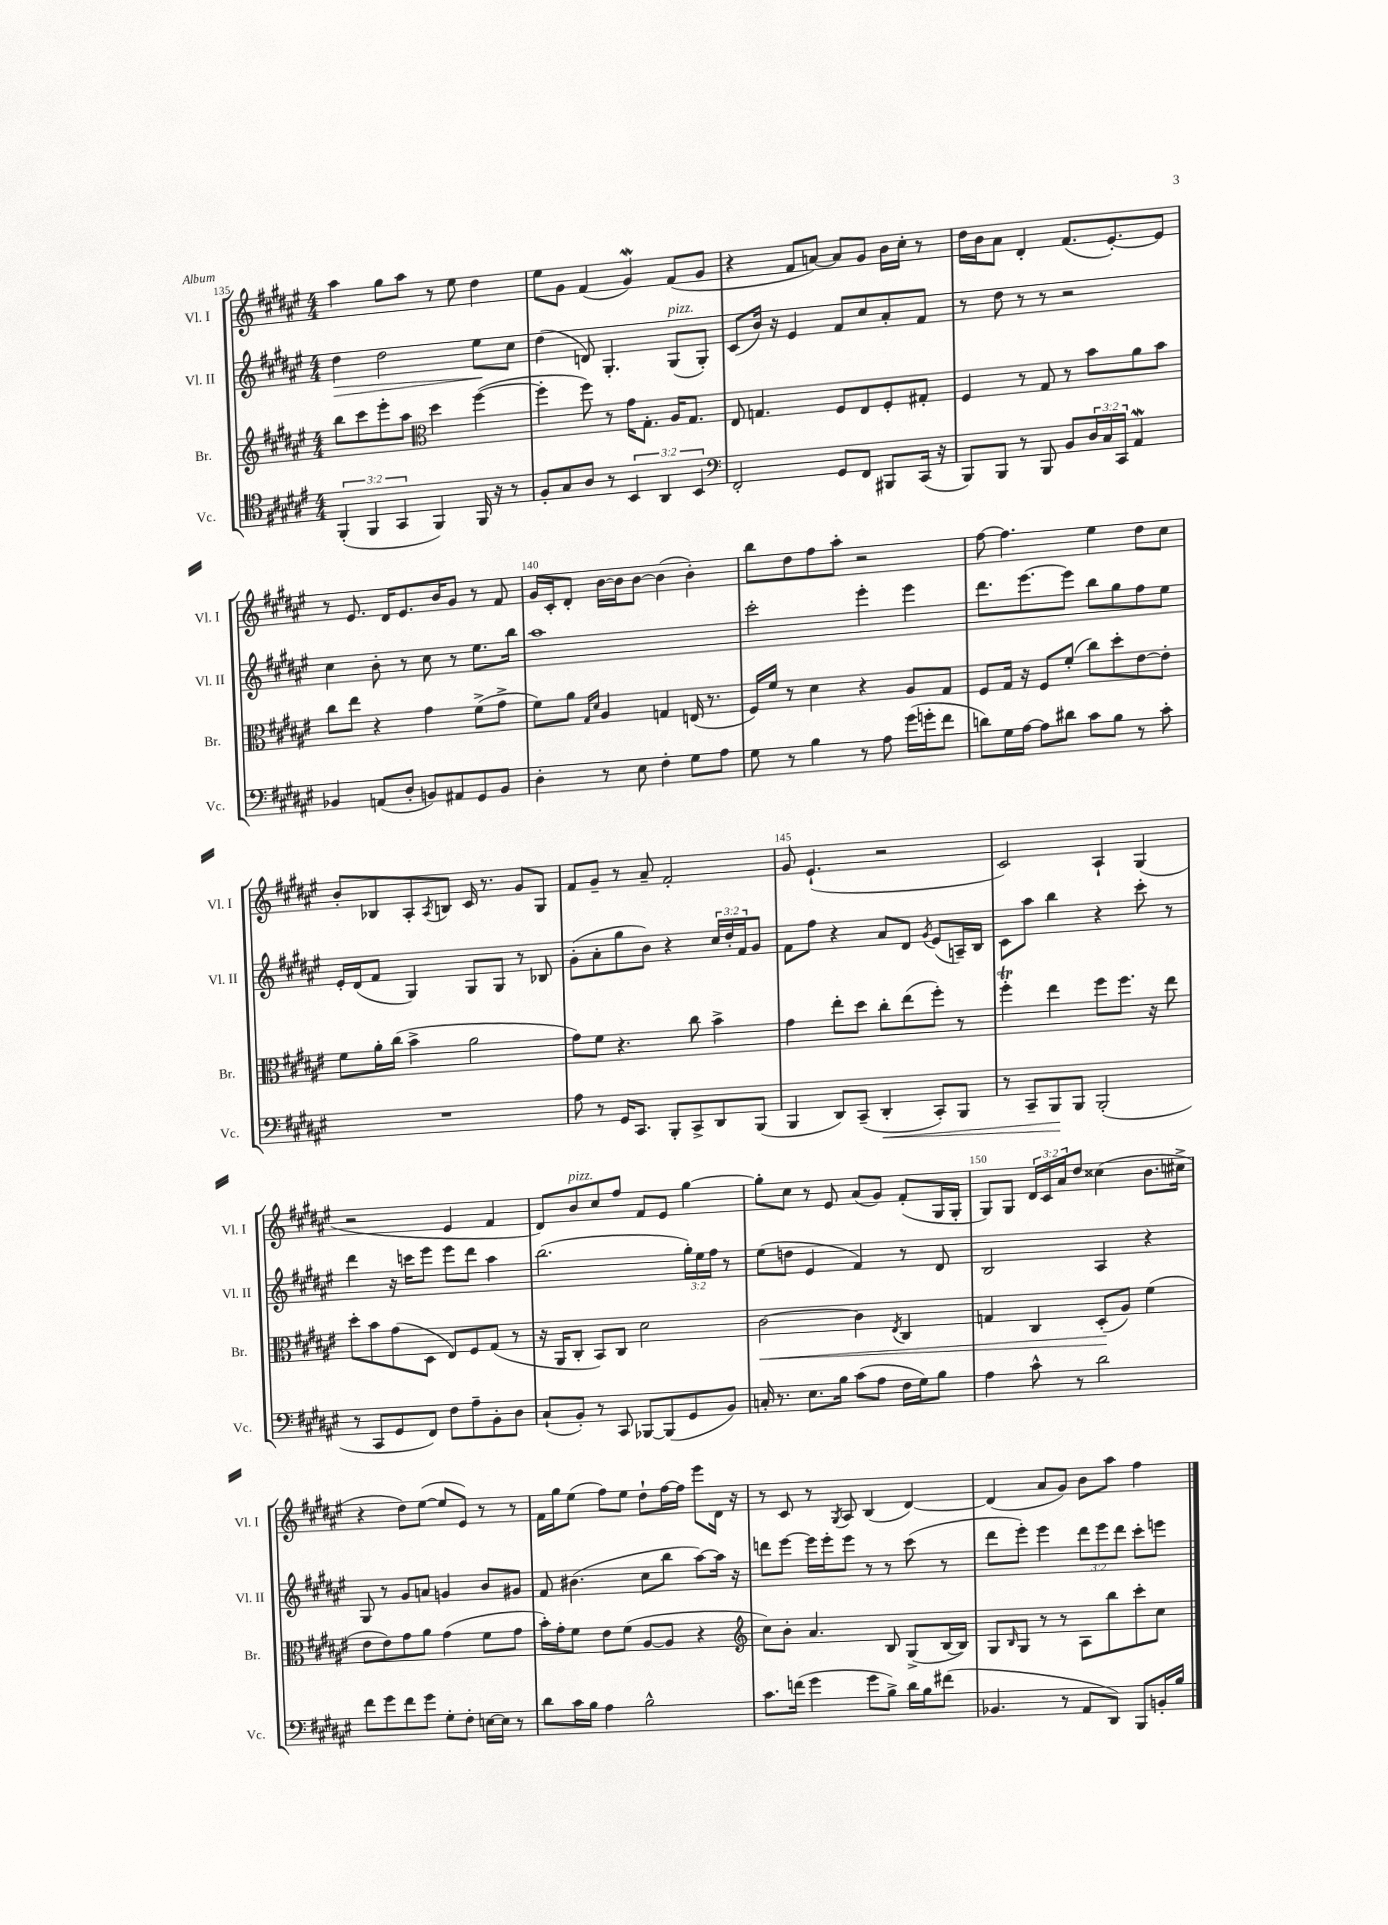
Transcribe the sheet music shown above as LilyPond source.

<<
\new StaffGroup <<
\new Staff = "s0" \with { instrumentName = "Vl. I" shortInstrumentName = "Vl. I" } {
    \clef treble \key fis \major \numericTimeSignature \time 4/4 \override Staff.TupletNumber.text = #tuplet-number::calc-fraction-text
    ais''4 gis''8 ais''8 r8 eis''8 dis''4 |
    eis''8 gis'8 fis'4( gis'4\mordent) fis'8( gis'8 |
    r4 fis'8 a'8~) a'8 gis'8 b'16 cis''16-. r8 |
    dis''16 b'16 ais'8 dis'4-. fis'8.( eis'8.~-.) eis'8 |
    r8 eis'8. dis'16 eis'8. b'16 gis'8 r8 fis'8 |
    gis'16 cis'16-. dis'8-. b'16~ b'16 b'8~ b'4( b'4-.) |
    b''8 dis''8 fis''8 ais''8-. r2 |
    fis''8~ fis''4. eis''4 dis''8 cis''8 |
    b'8-. bes8 ais8-. \acciaccatura { ais8 } b8 cis'16 r8. gis'8 gis8 |
    fis'8 gis'8-- r8 ais'8-- fis'2-. |
    gis'8 eis'4.-!( r2 |
    cis'2) ais4-! gis4( |
    r2 eis'4 fis'4 |
    dis'8) b'8^\markup { \italic "pizz." } cis''8 fis''8 fis'8 eis'8 gis''4~ |
    gis''8-. cis''8 r8 eis'8 ais'8( gis'8) fis'8-.( gis16 gis16-. |
    gis8) gis8 \tuplet 3/2 { dis'16 cis'16 ais'16 } dis''8 cisis''4( b'8. cis''16-> |
    r4 dis''8) eis''8~( eis''8 eis'8) r8 r8 |
    fis'16 gis''16 eis''8( fis''8) eis''8 dis''8-! fis''16~ fis''16 eis'''8 dis'16 r16 |
    r8 cis'8 r8 \acciaccatura { gis8 } ais8 b4( dis'4~) |
    dis'4( ais'8 gis'8) b'8 ais''8 fis''4 \bar "|." |
}
\new Staff = "s1" \with { instrumentName = "Vl. II" shortInstrumentName = "Vl. II" } {
    \clef treble \key fis \major \numericTimeSignature \time 4/4 \override Staff.TupletNumber.text = #tuplet-number::calc-fraction-text
    dis''4\> dis''2 eis''8\! cis''8 |
    dis''4( d'8) gis4.-. gis8^\markup { \italic "pizz." }( gis8-.) |
    cis'8( b'16) r16 eis'4 fis'8 cis''8 ais'8-. fis'8 |
    r8 dis''8 r8 r8 r2 |
    cis''4 b'8-. r8 cis''8 r8 eis''8. b''16 |
    ais''1 |
    cis'''2-. eis'''4-. eis'''4 |
    dis'''8. eis'''8.~ eis'''8 b''8 gis''8 fis''8 eis''8 |
    eis'16-. dis'16( fis'8 gis4) gis8 gis8 r8 bes8 |
    gis'8-.( ais'8-. gis''8 b'8) r4 \tuplet 3/2 { cis''16 dis''16-. fis'16 } gis'8 |
    fis'8 fis''8 r4 ais'8 dis'8 \acciaccatura { gis'8 } eis'8( a16--) b16 |
    cis'8 ais''8 b''4 r4 cis'''8-. r8 |
    dis'''4 r16 c'''16 eis'''8 eis'''8 dis'''8 ais''4 |
    b''2.( \tuplet 3/2 { gis''16-.) eis''16 fis''16 } r8 |
    eis''8( d''8 eis'4 fis'4) r8 dis'8 |
    b2 ais4 r4 |
    gis8 r8 gis'8 a'8 g'4 b'8 gis'8 |
    fis'8 bis'4.( cis''8 b''8 ais''8~) ais''16 r16 |
    d'''8 eis'''8~ eis'''16 eis'''16-. eis'''8 r8 r8 cis'''8( r8 |
    dis'''8 eis'''8-.) eis'''4 \tuplet 3/2 { dis'''8 eis'''8 dis'''8 } cis'''8-. e'''8 \bar "|." |
}
\new Staff = "s2" \with { instrumentName = "Br." shortInstrumentName = "Br." } {
    \clef treble \key fis \major \numericTimeSignature \time 4/4
    b''8 cis'''8 eis'''8-. ais''8 \clef alto dis''4 fis''4~( |
    fis''4-. fis''8) r8 gis'16 gis8.-. ais16 gis8. |
    eis8 g4. fis8 eis8 fis8-. gis8-. |
    fis4 r8 gis8 r8 b'8 ais'8 b'8 |
    cis''8 eis''8 r4 gis'4 fis'8->( gis'8-> |
    fis'8) ais'8 \grace { gis16 dis'16 } ais4 g4 e16( r8. |
    fis16) fis'16 r8 dis'4 r4 ais8 gis8 |
    fis8 gis16 r16 fis8 fis'8-.( cis''8) dis''8-. eis'8~ eis'8-. |
    fis'8 ais'16-. cis''16( b'4-> ais'2 |
    gis'8) fis'8 r4. cis''8 b'4-> |
    gis'4 eis''8-. dis''8 cis''8-. eis''8( fis''8-.) r8 |
    fis''4-.\trill eis''4 fis''8 fis''8. r16 eis''8 |
    dis''8-. b'8 gis'8( dis8 eis8) fis8 gis8( r8 |
    r16 ais,16 cis8-. b,8) cis8 dis'2 |
    cis'2~\< cis'4 \acciaccatura { eis8 } cis4 |
    g4 cis4 dis8-.\!( ais8) fis'4( |
    eis'8 eis'8) gis'8 ais'8 gis'4( fis'8 gis'8 |
    b'16-.) gis'16-. fis'8 eis'8 fis'8( ais8~ ais8 r4 |
    \clef treble cis''8) b'8-. ais'4. b8 gis8->( b16~ b16) |
    gis8 \grace { b16 } gis8 r8 r8 ais8 b''8 cis'''8-. cis''8 \bar "|." |
}
\new Staff = "s3" \with { instrumentName = "Vc." shortInstrumentName = "Vc." } {
    \clef tenor \key fis \major \numericTimeSignature \time 4/4 \override Staff.TupletNumber.text = #tuplet-number::calc-fraction-text
    \tuplet 3/2 { fis,4-.( fis,4 gis,4 } fis,4) fis,16 r16 r8 |
    fis8-. gis8 ais8 r8 \tuplet 3/2 { b,4 ais,4 b,4 } |
    \clef bass fis,2-. gis,8 fis,8 bis,,8 cis,16( r16 |
    b,,8) b,,8 r8 b,,8 b,8 \tuplet 3/2 { dis16 cis16 cis,16 } ais,4\mordent |
    bes,4 a,8( dis8-. b,8) ais,8 gis,8 b,8 |
    dis4-. r8 eis8 fis4-. gis8 ais8 |
    gis8 r8 b4 r8 ais8 gis'16( g'16-. fis'8 |
    d'8) gis16 ais16~ ais8 dis'8 cis'8 b8 r8 cis'8-. |
    R1 |
    ais8 r8 gis,16 cis,8. b,,8-. cis,8-> dis,8 b,,8( |
    b,,4 dis,8) cis,8--( dis,4-.\< cis,8-.) b,,8 |
    r8 cis,8-- b,,8\! b,,8 b,,2-.( |
    r8 cis,8 gis,8 fis,8) fis8 ais8-- b,8-. dis8 |
    cis8-!( b,8-.) r8 cis,8 bes,,8~ bes,,8( gis,8 b,8) |
    c16-. r8. eis8. b16 cis'8( ais8 fis16 gis16) b8 |
    ais4 cis'8-^ r8 dis'2 |
    fis'8 gis'8 fis'8 gis'8 gis8-. fis8-. e16~ e16 r8 |
    dis'8 cis'16 b16 ais4 b2-^ |
    cis'8. f'16( gis'4 gis'8 b8->) dis'16 b16 fis'8( |
    bes,4. r8 ais,8 dis,8) b,,8 b,16-. b16 \bar "|." |
}
>>
>>
\layout { \context { \Score currentBarNumber = #135 \override BarNumber.break-visibility = ##(#f #t #t) barNumberVisibility = #(every-nth-bar-number-visible 5) } }
